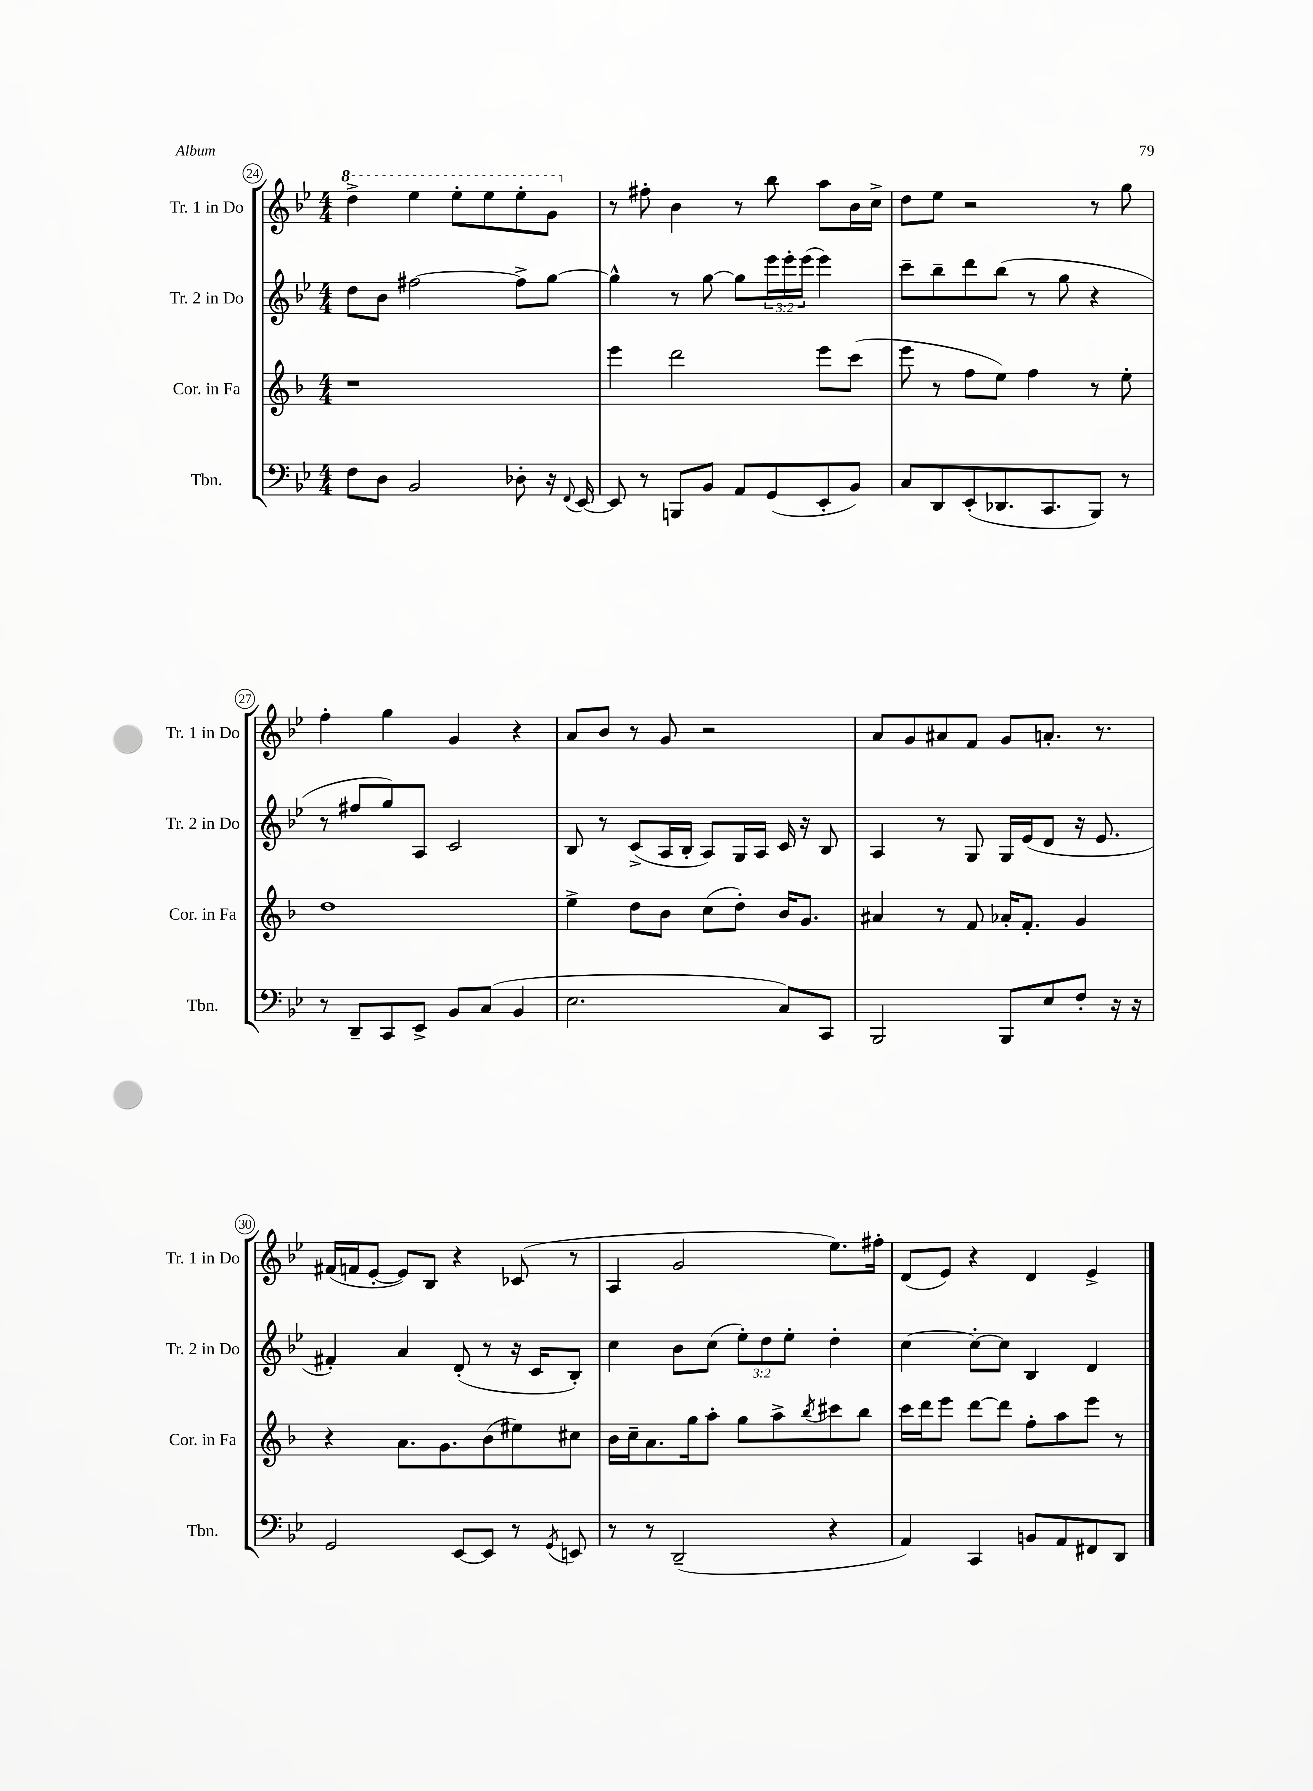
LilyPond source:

<<
\new StaffGroup <<
\new Staff = "s0" \with { instrumentName = "Tr. 1 in Do" shortInstrumentName = "Tr. 1 in Do" } {
    \clef treble \key bes \major \numericTimeSignature \time 4/4
    \ottava #1 d'''4-> ees'''4 ees'''8-. ees'''8 ees'''8-. g''8 \ottava #0 |
    r8 fis''8-. bes'4 r8 bes''8 a''8 bes'16 c''16-> |
    d''8 ees''8 r2 r8 g''8 |
    f''4-. g''4 g'4 r4 |
    a'8 bes'8 r8 g'8 r2 |
    a'8 g'8 ais'8 f'8 g'8 a'8.-. r8. |
    fis'16( f'16 ees'8~-. ees'8) bes8 r4 ces'8( r8 |
    a4 g'2 ees''8.) fis''16-. |
    d'8( ees'8) r4 d'4 ees'4-> \bar "|." |
}
\new Staff = "s1" \with { instrumentName = "Tr. 2 in Do" shortInstrumentName = "Tr. 2 in Do" } {
    \clef treble \key bes \major \numericTimeSignature \time 4/4 \override Staff.TupletNumber.text = #tuplet-number::calc-fraction-text
    d''8 bes'8 fis''2~ fis''8-> g''8~ |
    g''4-^ r8 g''8~ g''8 \tuplet 3/2 { ees'''16 ees'''16-. ees'''16( } ees'''4) |
    c'''8-- bes''8-- d'''8 bes''8( r8 g''8 r4 |
    r8 fis''8 g''8) a8 c'2 |
    bes8 r8 c'8->( a16 bes16-. a8) g16 a16 c'16 r16 bes8 |
    a4 r8 g8 g16 ees'16( d'8 r16 ees'8. |
    fis'4-.) a'4 d'8-.( r8 r16 c'16 bes8-.) |
    c''4 bes'8 c''8( \tuplet 3/2 { ees''8-.) d''8 ees''8-. } d''4-. |
    c''4~ c''8~-. c''8 bes4 d'4 \bar "|." |
}
\new Staff = "s2" \with { instrumentName = "Cor. in Fa" shortInstrumentName = "Cor. in Fa" } {
    \clef treble \key f \major \numericTimeSignature \time 4/4
    r1 |
    e'''4 d'''2 e'''8 c'''8( |
    e'''8 r8 f''8 e''8) f''4 r8 e''8-. |
    d''1 |
    e''4-> d''8 bes'8 c''8( d''8-.) bes'16 g'8. |
    ais'4 r8 f'8 aes'16-. f'8.-. g'4 |
    r4 a'8. g'8. bes'8( eis''8) cis''8 |
    bes'16 c''16-- a'8. g''16 a''8-. g''8 a''8-> \acciaccatura { bes''8 } cis'''8 bes''8 |
    c'''16 d'''16 e'''8 d'''8~ d'''8 f''8-. a''8 e'''8 r8 \bar "|." |
}
\new Staff = "s3" \with { instrumentName = "Tbn." shortInstrumentName = "Tbn." } {
    \clef bass \key bes \major \numericTimeSignature \time 4/4
    f8 d8 bes,2 des8-. r16 \appoggiatura { f,8 } ees,16~ |
    ees,8 r8 b,,8 bes,8 a,8 g,8( ees,8-. bes,8) |
    c8 d,8 ees,8-.( des,8. c,8. bes,,8) r8 |
    r8 d,8-- c,8 ees,8-> bes,8 c8( bes,4 |
    ees2. c8) c,8 |
    bes,,2 bes,,8 ees8 f8-. r16 r16 |
    g,2 ees,8~ ees,8 r8 \acciaccatura { g,8 } e,8 |
    r8 r8 d,2--( r4 |
    a,4) c,4 b,8 a,8 fis,8 d,8 \bar "|." |
}
>>
>>
\layout { \context { \Score currentBarNumber = #24 \override BarNumber.stencil = #(make-stencil-circler 0.1 0.3 ly:text-interface::print) } }
